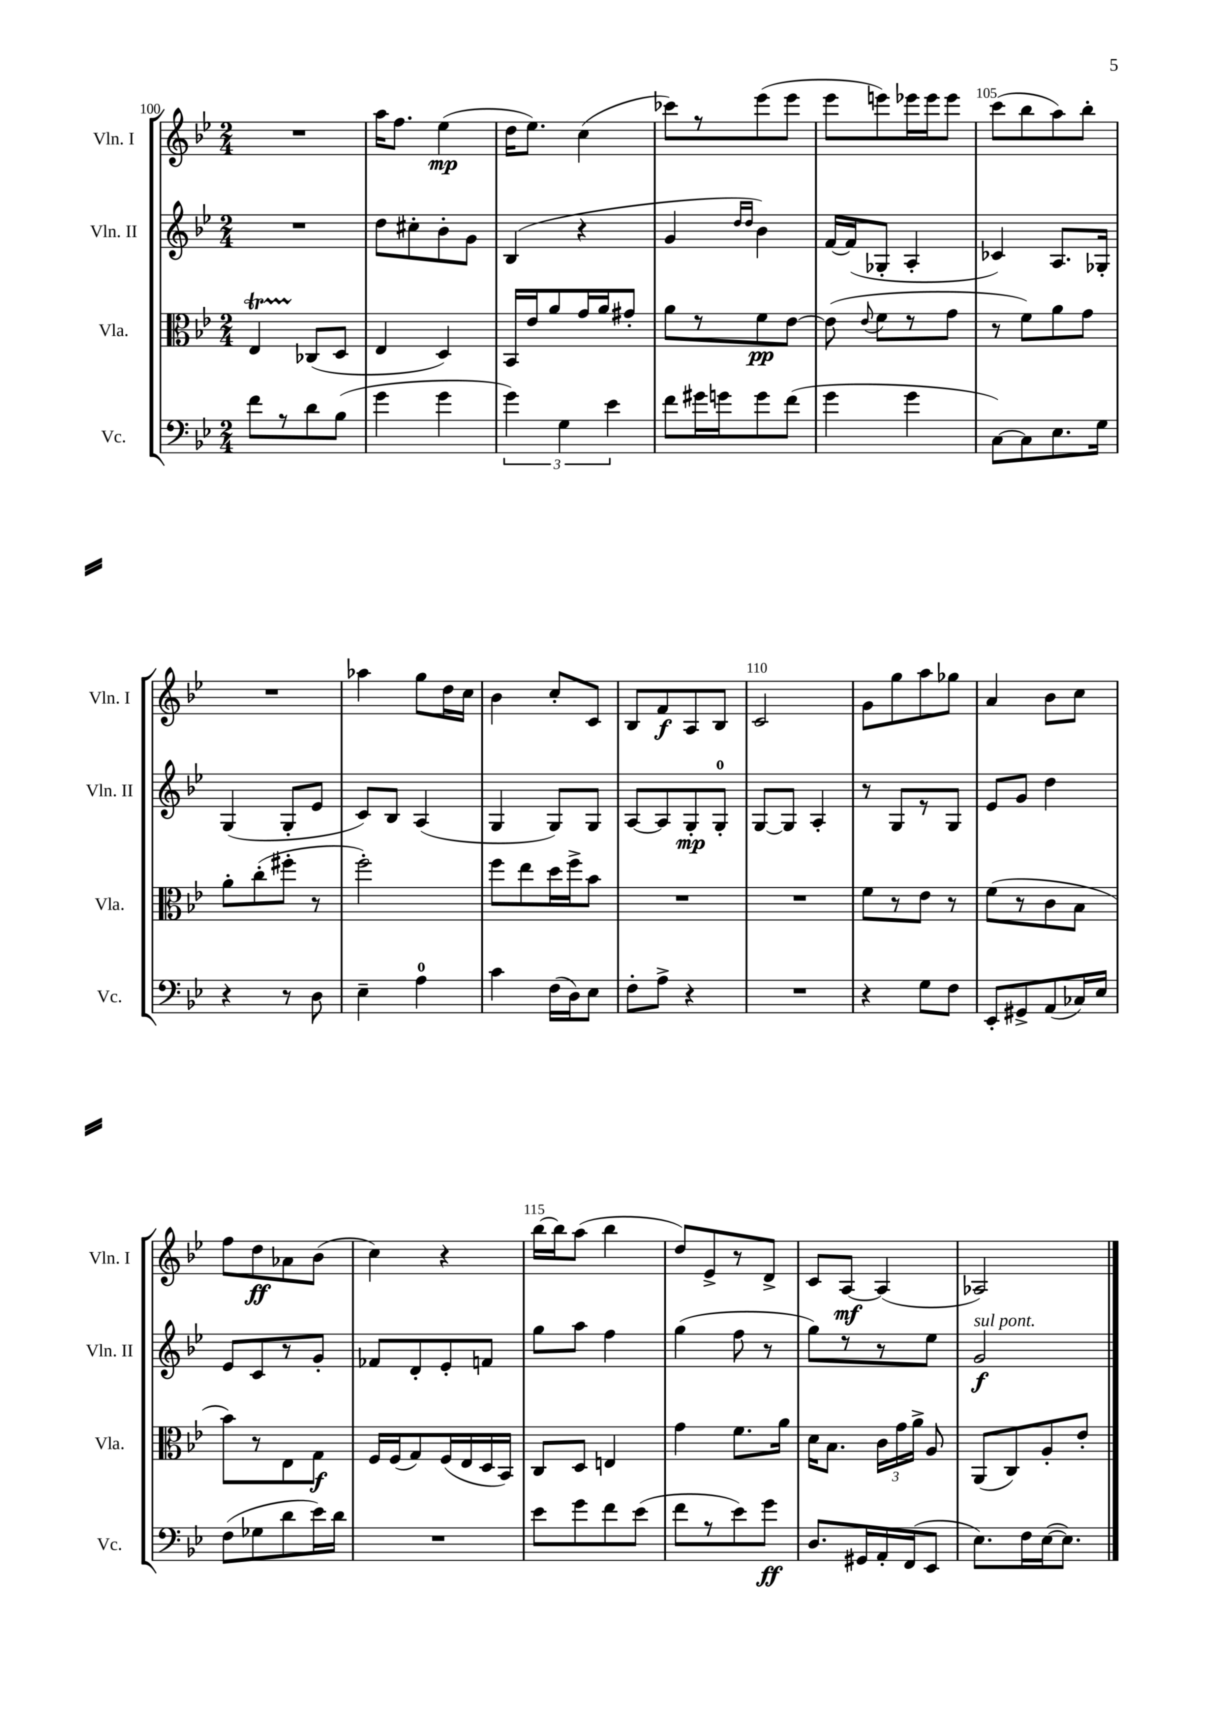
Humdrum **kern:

**kern	**kern	**kern	**kern
*staff4	*staff3	*staff2	*staff1
*clefF4	*clefC3	*clefG2	*clefG2
*k[b-e-]	*k[b-e-]	*k[b-e-]	*k[b-e-]
*M2/4	*M2/4	*M2/4	*M2/4
8f\L	4E-/	2r	2r
8r	.	.	.
8d\	(8C-/L	.	.
(8B-\J	8D/J	.	.
=	=	=	=
4g\	4E-/	8dd\L	16aa\LK
.	.	.	8.ff\J
.	.	8cc#'\	.
4g\	4D/)	8b-'\	(4ee-\
.	.	8g\J	.
=	=	=	=
6g\)	16BB-/LL	(4B-/	16dd\LK
.	16e-/J	.	8.ee-\J)
.	8a/	.	.
6G\	.	.	.
.	16g/L	4r	(4cc\
.	16a/J	.	.
6e-\	.	.	.
.	8g#'/J	.	.
=	=	=	=
8f\L	8a\L	4g/	8ccc-\L)
16g#\L	8r	.	8r
16g\J	.	.	.
.	.	16qqdd/LL	.
.	.	16qqdd/JJ	.
8g\	8f\	4b-\)	(8eee-\
(8f\J	[8e-\J	.	8eee-\J
=	=	=	=
4g\	(8e-\]	[16f/LL	8eee-\L
.	.	(16f/]J	.
.	8qqe-/	.	.
.	8f\L	8G-'/J	8eee\)
4g\	8r	4A'/	16eee-\L
.	.	.	16eee-\J
.	8g\J	.	8eee-\J
=	=	=	=
[8C\L)	8r	4c-/)	(8ccc\L
8C\]	8f\L)	.	8bb-\
8.E-\	8a\	8.A/L	8aa\)
.	8g\J	.	8bb-'\J
16G\Jk	.	16G-'/Jk	.
=	=	=	=
4r	8a'\L	(4G/	2r
.	(8cc'\	.	.
8r	8ff#'\J	8G'/L	.
8D\	8r	8e-/J	.
=	=	=	=
4E-~\	2ff'\)	8c/L)	4aa-\
.	.	8B-/J	.
4A\	.	(4A/	8gg\L
.	.	.	16dd\L
.	.	.	16cc\JJ
=	=	=	=
4c\	8ff\L	4G/	4b-\
.	8ee-\	.	.
(16F\LL	16dd\L	8G/L)	8cc'/L
16D\J)	16ff^\J	.	.
8E-\J	8b-\J	8G/J	8c/J
=	=	=	=
8F'\L	2r	[8A/L	8B-/L
8A^\J	.	8A/]	8f/
4r	.	8G'/	8A/
.	.	8G'/J	8B-/J
=	=	=	=
2r	2r	[8G/L	2c/
.	.	8G/]J	.
.	.	4A'/	.
=	=	=	=
4r	8f\L	8r	8g\L
.	8r	8G/L	8gg\
8G\L	8e-\J	8r	8aa\
8F\J	8r	8G/J	8gg-\J
=	=	=	=
8EE-'/L	(8f\L	8e-/L	4a/
8GG#^/	8r	8g/J	.
(8AA/	8c\	4dd\	8b-\L
16C-/L)	8B-\J	.	8cc\J
16E-/JJ	.	.	.
=	=	=	=
(8F\L	8b-\L)	8e-/L	8ff\L
8G-\	8r	8c/	8dd\
8d\	8E-\	8r	8a-\
16e-\L)	8G\J	8g'/J	(8b-\J
16d\JJ	.	.	.
=	=	=	=
2r	16F/LL	8f-/L	4cc\)
.	(16F/J	.	.
.	8G/)	8d'/	.
.	(16F/L	8e-'/	4r
.	16E-/	.	.
.	16D/	8f/J	.
.	16BB-/JJ)	.	.
=	=	=	=
8e-\L	8C/L	8gg\L	[16bb-\LL
.	.	.	16bb-\]J
8g\	8D/J	8aa\J	(8aa\J
8f\	4E/	4ff\	4bb-\
(8e-\J	.	.	.
=	=	=	=
8f\L	4g\	(4gg\	8dd/L)
8r	.	.	8e-^/
8e-\)	8.f\L	8ff\	8r
8g\J	.	8r	8d^/J
.	16a\Jk	.	.
=	=	=	=
8.D/L	16d\LK	8gg\L)	8c/L
.	8.B-\J	.	.
.	.	8r	[8A/J
16GG#/L	.	.	.
16AA'/	24c\LL	8r	(4A/]
.	24g\	.	.
(16FF/J	.	.	.
.	24a^\JJ	.	.
8EE-/J	8A/	8ee-\J	.
=	=	=	=
8.E-\L)	(8AA/L	2g/	2A-/)
.	8C/)	.	.
16F\L	.	.	.
([16E-\J	8A'/	.	.
8.E-\]J)	.	.	.
.	8e-'/J	.	.
==	==	==	==
*-	*-	*-	*-
